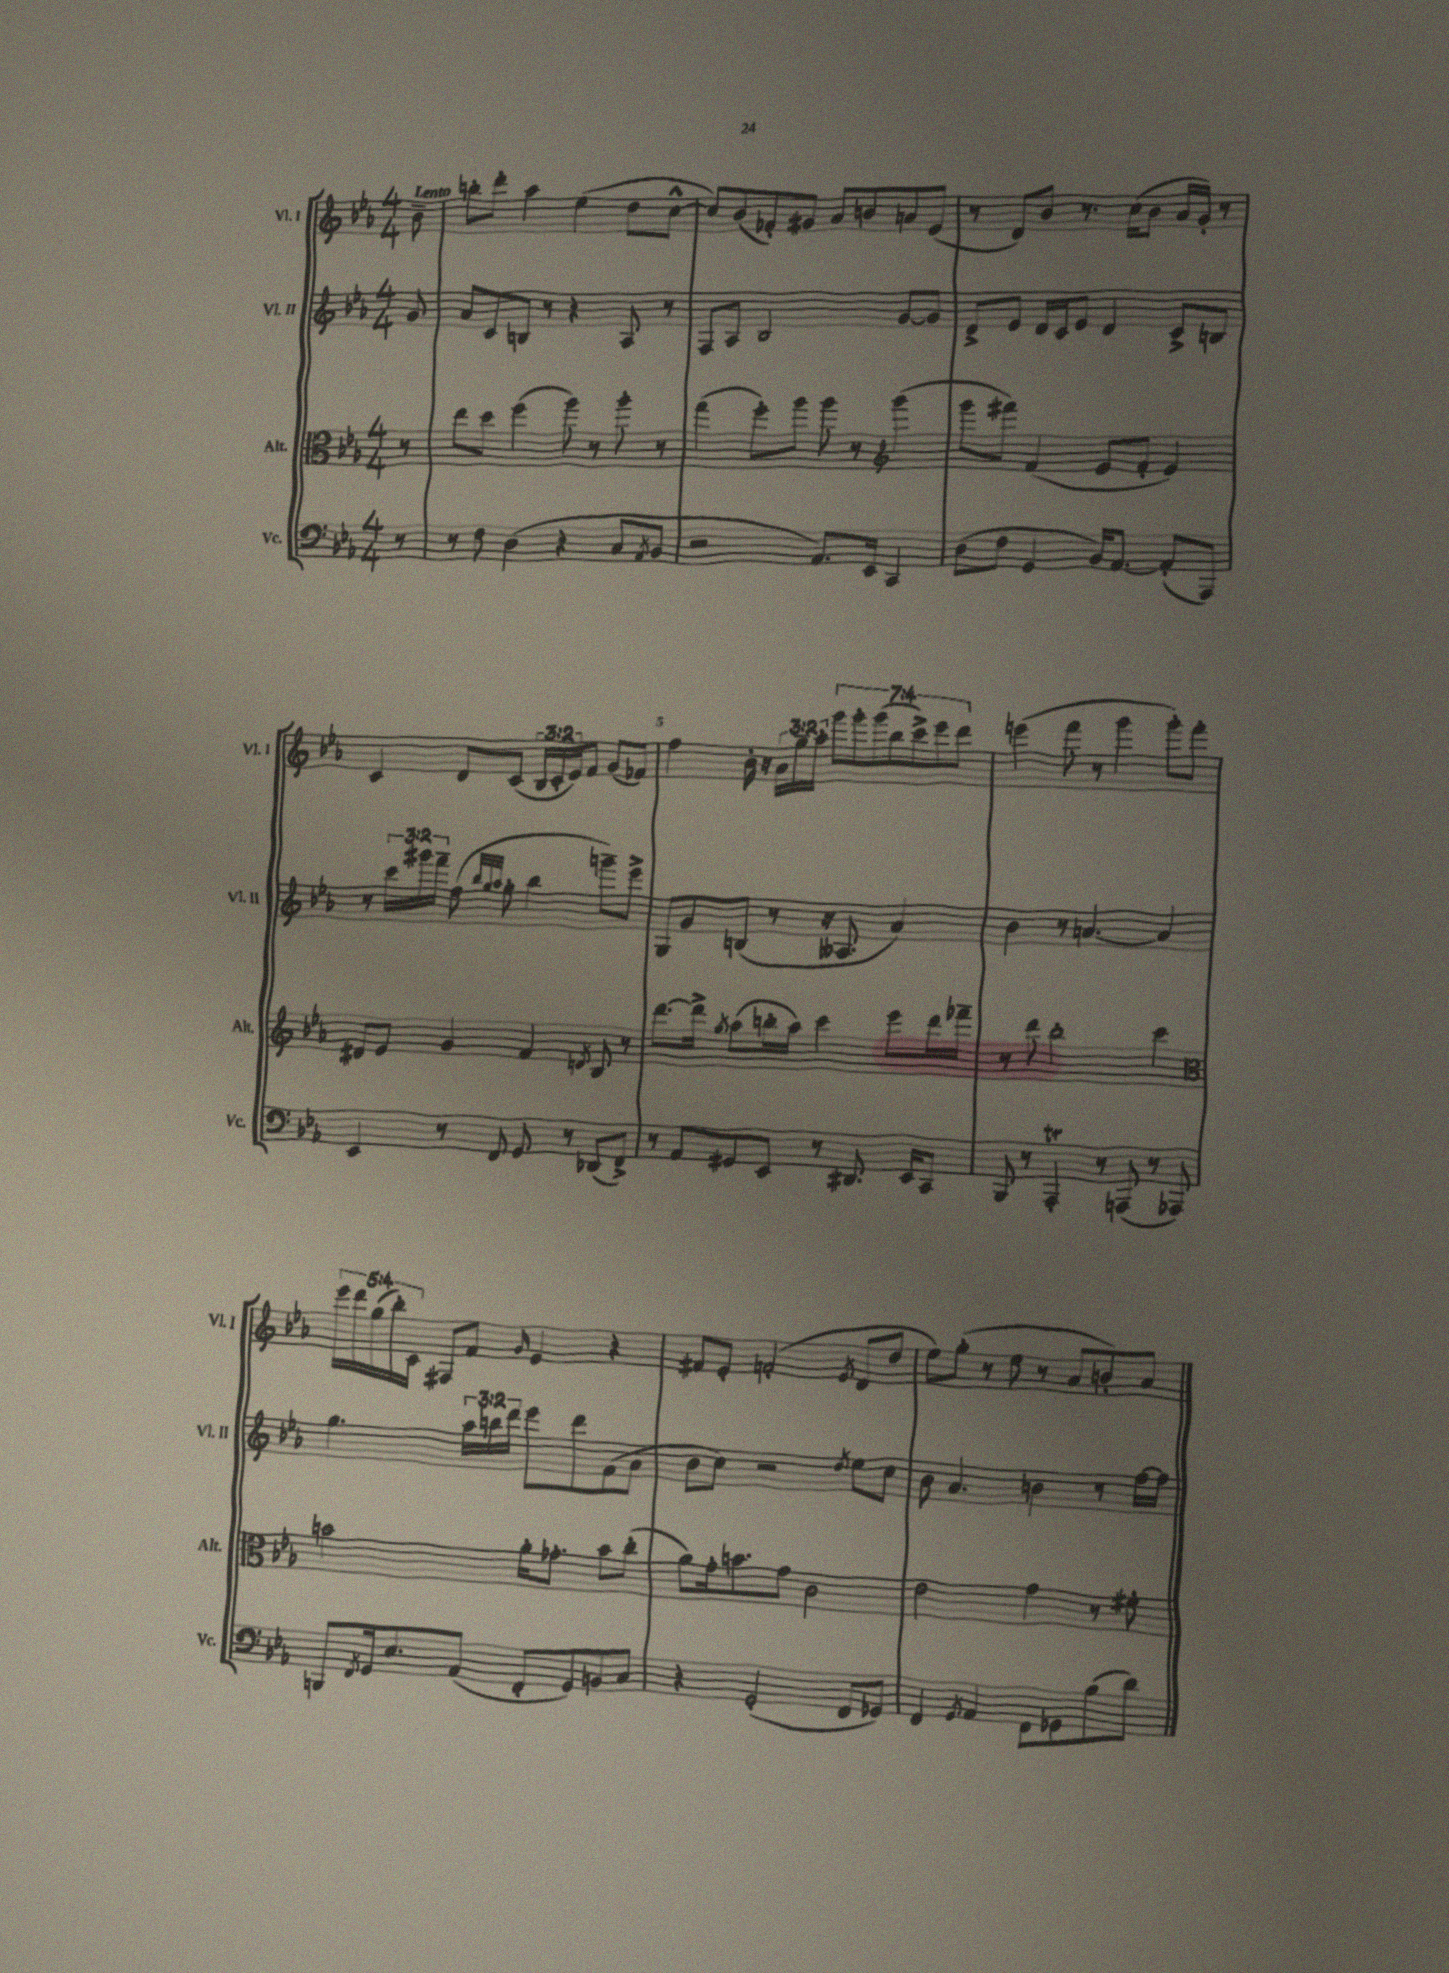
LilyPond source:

<<
\new StaffGroup <<
\new Staff = "s0" \with { instrumentName = "Vl. I" shortInstrumentName = "Vl. I" } {
    \clef treble \key ees \major \numericTimeSignature \time 4/4 \override Staff.TupletNumber.text = #tuplet-number::calc-fraction-text \partial 8 \tempo "Lento"
    bes'8-- |
    b''8-. d'''8-. aes''4 ees''4( d''8 c''8~-^ |
    c''8) bes'8( fes'8-.) gis'8 aes'8 b'8 a'8 ees'8( |
    r8 d'8) bes'8 r8. c''16( bes'8 aes'16 g'16-.) r8 |
    c'4 d'8 c'8( \tuplet 3/2 { bes16 c'16-. ees'16) } f'8 g'8( fes'8) |
    f''4 bes'16-. r16 \tuplet 3/2 { aes'16 g''16-- aes''16-. } \tuplet 7/4 { g'''8 g'''8-. g'''8( bes''8 c'''8->) ees'''8 d'''8 } |
    e'''4( f'''8 r8 g'''4 g'''8-.) f'''8-. |
    \tuplet 5/4 { ees'''16 d'''16 g''16( bes''16-.) c'16 } fis8 f'8 \grace { g'16 } ees'4 r4 |
    fis'8 ees'8-. f'2-.( \acciaccatura { ees'8 } d'8 d''8 |
    ees''8) g''8-.( r8 ees''8 r8 aes'8 b'8-.) aes'8 \bar "|." |
}
\new Staff = "s1" \with { instrumentName = "Vl. II" shortInstrumentName = "Vl. II" } {
    \clef treble \key ees \major \numericTimeSignature \time 4/4 \override Staff.TupletNumber.text = #tuplet-number::calc-fraction-text \partial 8
    g'8 |
    aes'8 c'8 b8 r8 r4 aes8 r8 |
    f8 aes8 bes2 g'8~ g'8 |
    d'8-> ees'8 d'16 c'16 ees'8 d'4 c'8-> b8 |
    r8 \tuplet 3/2 { c'''16 gis'''16 f'''16-- } f''8( \grace { bes''32 g''32 aes''32 } g''8-. bes''4 g'''8--) ees'''8-> |
    g8 g'8 b8( r8 r16 aeses8. aes'4) |
    bes'4 r8 a'4.~ a'4 |
    g''4. \tuplet 3/2 { aes''16 b''16 d'''16 } ees'''8 d'''8 f'8( aes'8 |
    bes'8 c''8) r2 \acciaccatura { d''8 } ees''8 c''8 |
    bes'8 aes'4. b'4 r8 f''16~ f''16 \bar "|." |
}
\new Staff = "s2" \with { instrumentName = "Alt." shortInstrumentName = "Alt." } {
    \clef alto \key ees \major \numericTimeSignature \time 4/4 \partial 8
    r8 |
    ees''8 d''8 f''4( aes''8) r8 aes''8-. r8 |
    g''4( f''8-.) aes''8 aes''8 r8 \clef treble g'''4( |
    g'''8 fis'''8) f'4( ees'8 f'8-. ees'4) |
    dis'8 ees'8 g'4 f'4 \acciaccatura { d'8 } bes8 r8 |
    d'''8.~ d'''16-> \acciaccatura { g''8 } aes''8( b''16-. aes''16) c'''4 ees'''8 d'''16 fes'''16-- |
    r8 d'''8 bes''2-. c'''4 |
    \clef alto b'2 aes'16-. ges'8.-. b'8 c''8-.( |
    aes'8) g'16-. b'8. g'8 c'2 |
    ees'2 g'4 r8 fis'8-. \bar "|." |
}
\new Staff = "s3" \with { instrumentName = "Vc." shortInstrumentName = "Vc." } {
    \clef bass \key ees \major \numericTimeSignature \time 4/4 \partial 8
    r8 |
    r8 f8 d4( r4 c8 \acciaccatura { aes,8 } bes,8 |
    r2 aes,8.) ees,16 c,4 |
    d8( f8 g,4 bes,16) aes,8.~ aes,8-.( aes,,8) |
    ees,4 r8 f,8 g,8 r8 des,8( f,8->) |
    r8 aes,8 gis,8 ees,8 r8 dis,8. ees,16 c,8 |
    bes,,8 r8 aes,,4-.\trill r8 a,,8( r8 aes,,8) |
    b,,8 \acciaccatura { f,8 } g,16 ees8. aes,8( f,8-. g,8) b,8 c8 |
    r4 g,2-.( f,8 ges,8) |
    f,4 \acciaccatura { g,8 } aes,4 f,8 ges,8 bes8( d'8) \bar "|." |
}
>>
>>
\layout { \context { \Score \override BarNumber.break-visibility = ##(#f #t #t) barNumberVisibility = #(every-nth-bar-number-visible 5) } }
